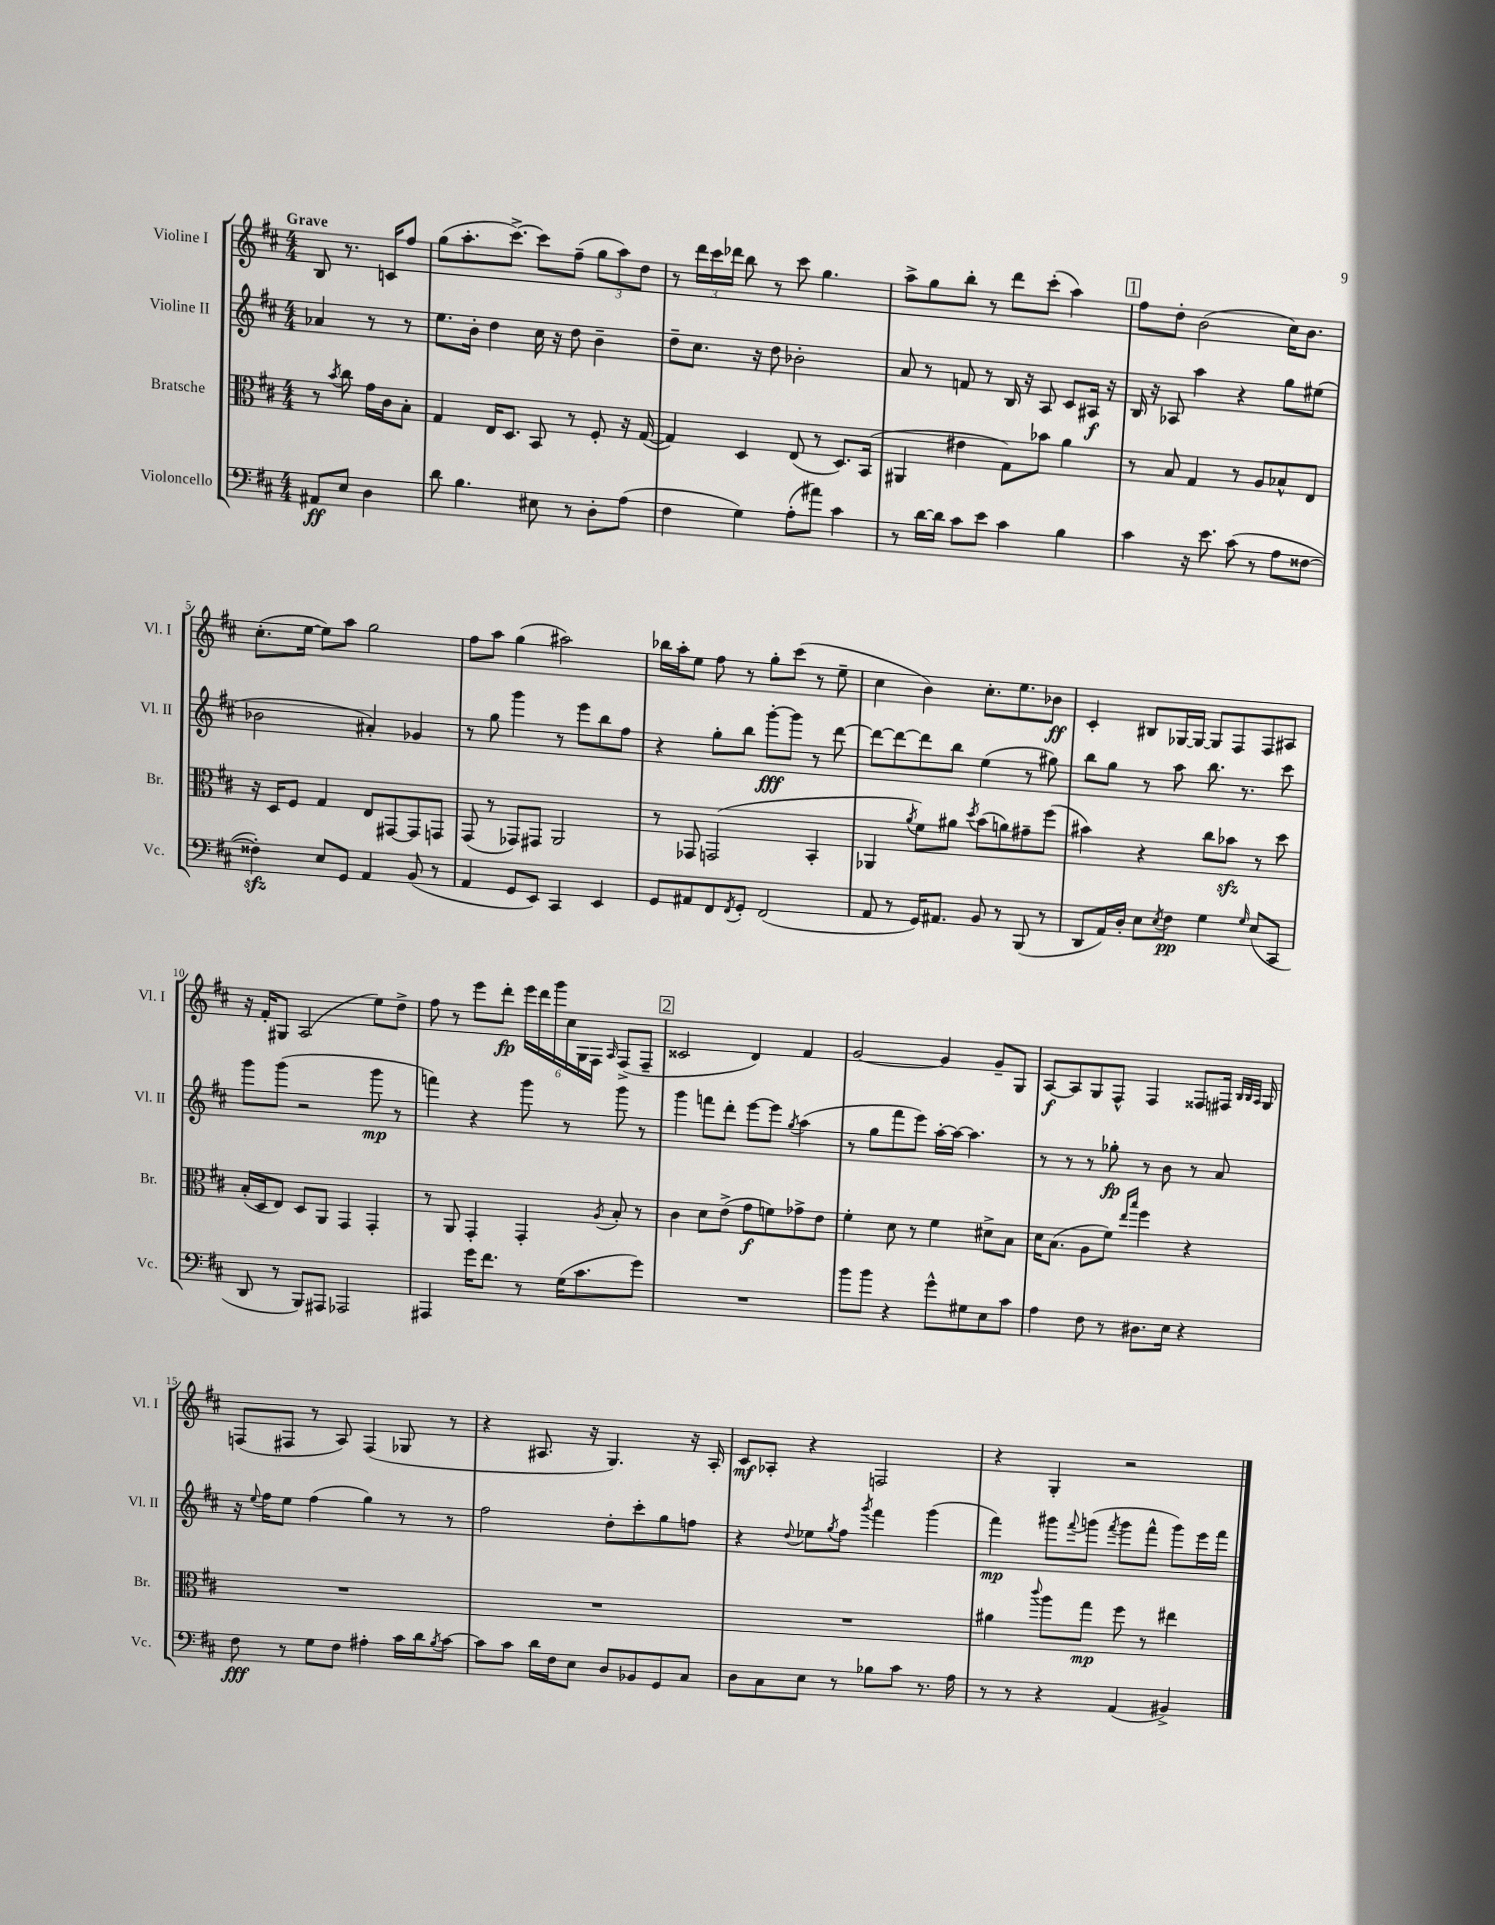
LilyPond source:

<<
\new StaffGroup <<
\new Staff = "s0" \with { instrumentName = "Violine I" shortInstrumentName = "Vl. I" } {
    \clef treble \key d \major \numericTimeSignature \time 4/4 \partial 2 \tempo "Grave"
    b8 r8. c'16 fis''8 |
    g''8( a''8.-. cis'''8.~->) cis'''8 fis''8--( \tuplet 3/2 { g''8 a''8) d''8 } |
    r8 \tuplet 3/2 { d'''16 cis'''16 des'''16 } b''8 r8 cis'''8 g''4. |
    a''8-> g''8 b''8-. r8 d'''8 cis'''8-.( a''4) |
    \mark \markup { \box "1" } fis''8 d''8-. b'2( cis''16) b'8. |
    cis''8.-.( e''16~ e''8) a''8 g''2 |
    fis''8 a''8 g''4( ais''2) |
    bes''16 a''16-. e''8 fis''8 r8 g''8-. cis'''8( r8 e''8-- |
    cis''4 b'4) cis''8.-. e''8. bes'8\ff |
    cis'4-. bis8 ges16~ ges16~ ges8 fis8 fis8 ais8 |
    r16 fis'16-. gis8 a2( e''8) d''8-> |
    fis''8 r8 e'''8 d'''8-.\fp \tuplet 6/4 { e'''16 d'''16 g'''16 cis''16 g16 fis16 } \grace { a16 } fis8->( fis8-- |
    \mark \markup { \box "2" } cisis'2 d'4) fis'4 |
    g'2~ g'4 g'8-- g8 |
    a8~\f a8 g8 fis8-^ fis4 fisis8 fis16 \grace { b32 b32 a32 } g16 |
    f8( fis8 r8 a8) fis4( ges8 r8 |
    r4 ais8. r16 g4.) r16 ais16-. |
    cis'8\mf aes8-. r4 f2 |
    r4 g4-. r2 \bar "|." |
}
\new Staff = "s1" \with { instrumentName = "Violine II" shortInstrumentName = "Vl. II" } {
    \clef treble \key d \major \numericTimeSignature \time 4/4 \partial 2
    aes'4 r8 r8 |
    e''8. b'16-. d''4 cis''16 r16 d''8 b'4-- |
    d''8-- cis''8. r16 d''8 bes'2-. |
    a'8 r8 f'8 r8 b16 r16 a8 cis'8 ais16\f r16 |
    \mark \markup { \box "1" } b16 r16 aes8 a''4 r4 g''8 eis''8( |
    bes'2 ais'4-.) ges'4 |
    r8 g''8 g'''4 r8 e'''8 b''8 fis''8 |
    r4 g''8-. b''8 g'''8~-.\fff g'''8 r8 d'''8~ |
    d'''8~ d'''8~ d'''8 b''8 e''4( r8 gis''8) |
    b''8 g''8 r8 a''8 b''8. r8. cis'''8 |
    g'''8 g'''8( r2 g'''8\mp r8 |
    f'''4) r4 g'''8 r8 g'''8 r8 |
    \mark \markup { \box "2" } g'''4 f'''8 d'''8-. e'''8~ e'''8 \acciaccatura { g''8 } a''4( |
    r8 g''8 fis'''8 e'''8) a''16~-. a''16~ a''4. |
    r8 r8 r8 ges''8-.\fp r8 b'8 r8 a'8 |
    r16 \appoggiatura { e''8 } fis''16 e''8 fis''4( g''4) r8 r8 |
    fis''2 d''8-. cis'''8-. g''8 f''8 |
    r4 \appoggiatura { d''8 } ees''8 \acciaccatura { g''8 } fis''8 \acciaccatura { g'''8 } fis'''4 g'''4( |
    fis'''4\mp) gis'''8 \appoggiatura { fis'''8 } g'''8( \acciaccatura { fis'''8 } g'''8 fis'''8-^ g'''8) e'''16 fis'''16 \bar "|." |
}
\new Staff = "s2" \with { instrumentName = "Bratsche" shortInstrumentName = "Br." } {
    \clef alto \key d \major \numericTimeSignature \time 4/4 \partial 2
    r8 \acciaccatura { b'8 } cis''8 g'16 cis'16 b8-. |
    g4 e16 d8. b,8 r8 fis8-. r16 g16~( |
    g4) d4 e8( r8 d8.) b,16( |
    ais,4 eis'4 g8) bes'8 a'4 |
    \mark \markup { \box "1" } r8 b8 g4 r8 a8 bes8-^ e8 |
    r16 d16 fis8 g4 e8 gis,8~ gis,8 g,8 |
    g,8( r8 ges,8) gis,8 a,2 |
    r8 ges,8 g,2( b,4-. |
    aes,4 \acciaccatura { a'8 } fis'8) ais'8 \acciaccatura { d''8 } b'8( a'8) gis'8-- fis''8( |
    bis'4) r4 cis''8 bes'8\sfz r8 d''8 |
    b16-.( d16 e8) d8 a,8 g,4 g,4-. |
    r8 a,8 g,4-. g,4-. \acciaccatura { a8 } b8-. r8 |
    \mark \markup { \box "2" } cis'4 d'8 e'8->( g'8\f f'8) ges'8-> e'8 |
    fis'4-. d'8 r8 fis'4 dis'8-> b8 |
    d'16 b8.( a8 fis'8) \grace { e''16 b''16 } fis''4 r4 |
    R1 |
    R1 |
    R1 |
    ais'4 \appoggiatura { cis'''8 } a''8 g''8\mp fis''8 r8 eis''4 \bar "|." |
}
\new Staff = "s3" \with { instrumentName = "Violoncello" shortInstrumentName = "Vc." } {
    \clef bass \key d \major \numericTimeSignature \time 4/4 \partial 2
    ais,8\ff e8 d4 |
    d'8 b4. eis8 r8 d8-. a8( |
    fis4 g4) a8-.( ais'8) cis'4 |
    r8 d'16~ d'16 cis'8 e'8 cis'4 b4 |
    \mark \markup { \box "1" } cis'4 r16 e'8. cis'8( r8 a8 fisis8~ |
    fisis4-.\sfz) e8 g,8 a,4 b,8( r8 |
    a,4 g,8 e,8) cis,4 e,4 |
    g,8 ais,8 fis,8 \acciaccatura { fis,8 } g,8-. fis,2( |
    a,8 r8 g,16) ais,8. b,8 r8 b,,8( r8 |
    d,8 a,16) d16-. e8 \acciaccatura { e8 } fis8\pp g4 \grace { g16 } e8( cis,8 |
    d,8 r8 b,,8) ais,,8 aes,,2 |
    ais,,4 g'16 fis'8. r8 g16( cis'8. g'8) |
    \mark \markup { \box "2" } R1 |
    b'8 b'8 r4 g'8-^ gis8 e8 cis'8 |
    a4 fis8 r8 dis8. e16 r4 |
    fis8\fff r8 g8 fis8 ais4-. cis'16 d'16 \acciaccatura { b8 } cis'8~ |
    cis'8 cis'8 d'16 fis16 e8 d8 bes,8 g,8 cis8 |
    d8 cis8 e8 r8 bes8 cis'8 r8. a16 |
    r8 r8 r4 a,4( bis,4->) \bar "|." |
}
>>
>>
